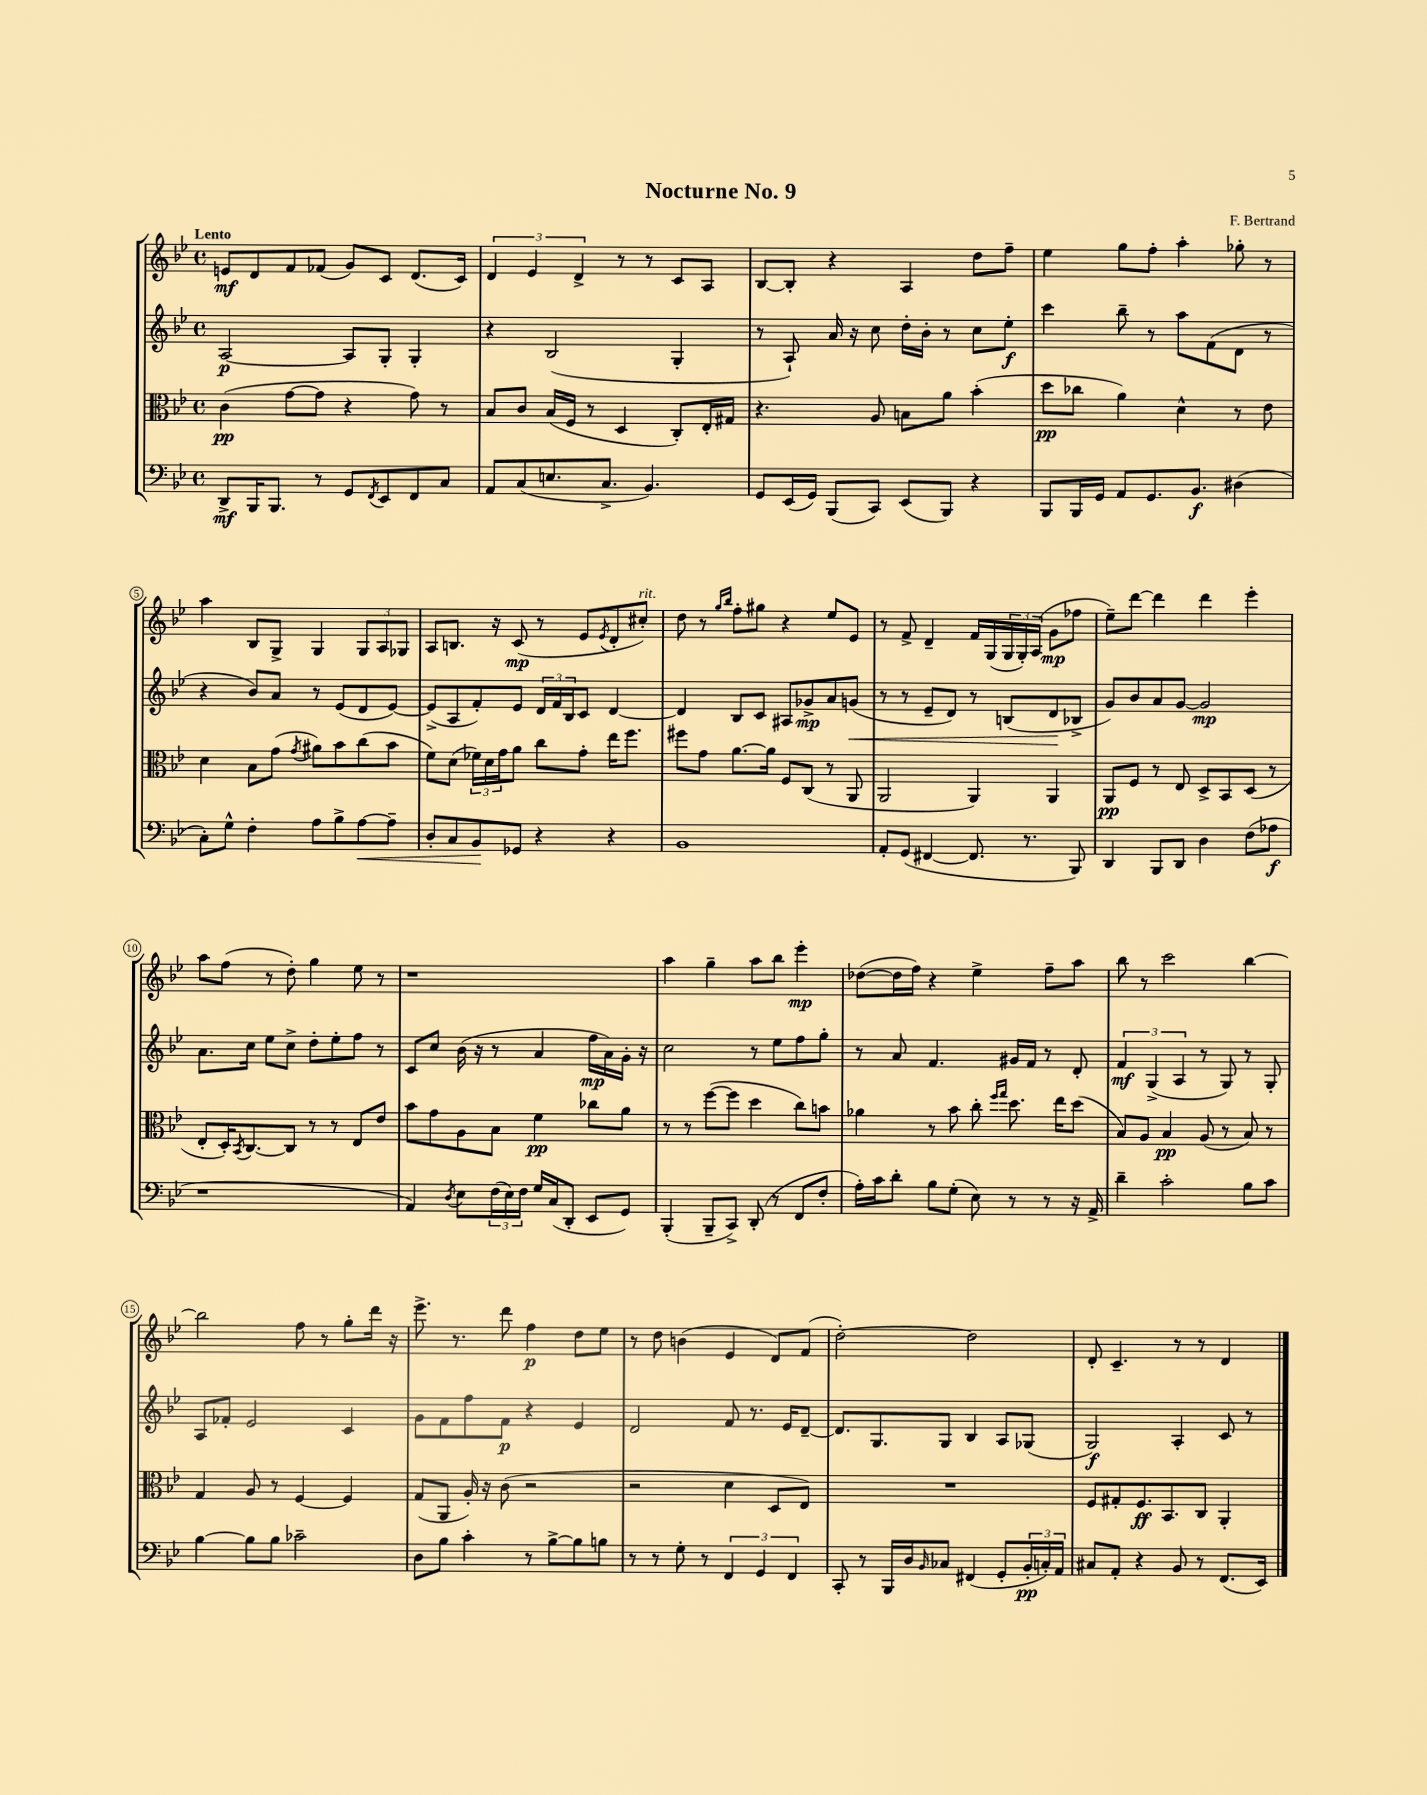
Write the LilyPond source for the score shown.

\header { title = "Nocturne No. 9" composer = "F. Bertrand" }
<<
\new StaffGroup <<
\new Staff = "s0" {
    \clef treble \key bes \major \defaultTimeSignature \time 4/4 \tempo "Lento"
    e'8\mf d'8 f'8 fes'8( g'8) c'8 d'8.( c'16) |
    \tuplet 3/2 { d'4 ees'4 d'4-> } r8 r8 c'8 a8 |
    bes8~ bes8-. r4 a4 d''8 f''8-- |
    ees''4 g''8 f''8-. a''4-. ges''8-. r8 |
    a''4 bes8 g8-> g4 \tuplet 3/2 { g8 a8 ges8 } |
    a8 b8. r16 c'8\mp( r8 ees'8 \acciaccatura { ees'8 } d'8-. cis''8-.^\markup { \italic "rit." }) |
    d''8 r8 \grace { g''16 bes''16 } f''8-. gis''8 r4 ees''8 ees'8 |
    r8 f'8-> d'4-- f'16 g16( \tuplet 3/2 { g16 g16-.) a16( } g'8\mp fes''8 |
    ees''8--) d'''8~ d'''4 d'''4 ees'''4-. |
    a''8 f''8( r8 d''8-.) g''4 ees''8 r8 |
    r1 |
    a''4 g''4-- a''8 bes''8 ees'''4-.\mp |
    des''8~( des''16 f''16) r4 ees''4-> f''8-- a''8 |
    bes''8 r8 c'''2 bes''4~ |
    bes''2 f''8 r8 g''8-. d'''16 r16 |
    ees'''8.-> r8. d'''8 f''4\p d''8 ees''8 |
    r8 d''8 b'4( ees'4 d'8) f'8( |
    d''2~-.) d''2 |
    d'8-. c'4.-- r8 r8 d'4 \bar "|." |
}
\new Staff = "s1" {
    \clef treble \key bes \major \defaultTimeSignature \time 4/4
    a2~\p a8 g8-. g4-. |
    r4 bes2( g4-. |
    r8 a8-!) a'16 r16 c''8 d''16-. bes'16-. r8 c''8 ees''8-.\f |
    c'''4 bes''8-- r8 a''8 f'8( d'8 r8 |
    r4 bes'8) a'8 r8 ees'8( d'8 ees'8~) |
    ees'8->( a8 f'8-.) ees'8 \tuplet 3/2 { d'16 f'16 bes16 } c'8 d'4~ |
    d'4 bes8 c'8 ais8 ges'8->\mp a'8 g'8\<( |
    r8 r8 ees'8-- d'8) r8 b8( d'8\! bes8-> |
    g'8) bes'8 a'8 g'8~ g'2\mp |
    a'8. c''16 ees''8 c''8-> d''8-. ees''8-. f''8 r8 |
    c'8 c''8 bes'16( r16 r8 a'4 f''16\mp a'16) g'16-. r16 |
    c''2 r8 ees''8 f''8 g''8-. |
    r8 a'8 f'4. gis'16 f'16 r8 d'8-. |
    \tuplet 3/2 { f'4\mf g4->( a4 } r8 g8) r8 g8-. |
    a8 fes'8-. ees'2 c'4 |
    g'8 f'8 f''8 f'8\p r4 ees'4 |
    d'2 f'8 r8. ees'16 d'8~-- |
    d'8. g8. g8 bes4 a8 ges8( |
    g2\f) a4-. c'8 r8 \bar "|." |
}
\new Staff = "s2" {
    \clef alto \key bes \major \defaultTimeSignature \time 4/4
    c'4\pp( g'8~ g'8 r4 g'8) r8 |
    bes8 c'8 bes16( f16 r8 d4 c8-.) ees16-. gis16 |
    r4. a8 b8 a'8 bes'4-.( |
    d''8\pp ces''8 a'4) d'4-^ r8 ees'8 |
    d'4 bes8 g'8( \acciaccatura { g'8 } ais'8) bes'8 c''8( bes'8 |
    f'8) d'8( \tuplet 3/2 { fes'16) d'16 g'16 } a'8 c''8 g'8-. ees''16 f''8. |
    fis''8 g'8 a'8.~ a'16 f8 c8( r8 a,8 |
    a,2 a,4) a,4 |
    a,8\pp f8 r8 ees8 d8-> bes,8 d8( r8 |
    ees8-. d16-.) \acciaccatura { bes,8 } c8.~ c8 r8 r8 ees8 ees'8 |
    bes'8 g'8 a8 bes8 f'4\pp ces''8 a'8 |
    r8 r8 f''8~( f''8 d''4 c''8) b'8 |
    aes'4 r8 bes'8 c''8-. \grace { f''16 g''16 } d''8. ees''16 d''8( |
    bes8) a8 bes4\pp a8( r8 bes8) r8 |
    g4 a8 r8 f4~ f4 |
    g8( a,8 a16-.) r16 c'8( r2 |
    r2 d'4 d8 ees8) |
    R1 |
    f8 gis8-. f8.\ff bes,8. c8 a,4-. \bar "|." |
}
\new Staff = "s3" {
    \clef bass \key bes \major \defaultTimeSignature \time 4/4
    d,8->\mf bes,,16 bes,,8. r8 g,8 \acciaccatura { f,8 } ees,8 f,8 c8 |
    a,8 c8( e8. c8.-> bes,4.) |
    g,8 ees,16( g,16) bes,,8( c,8) ees,8( bes,,8) r4 |
    bes,,8 bes,,16 g,16 a,8 g,8. bes,8.\f dis4( |
    c8-.) g8-^ f4-. a8 bes8-> a8~\< a8-- |
    d8-. c8 bes,8\! ges,8 r4 r4 |
    bes,1 |
    a,8-. g,8( fis,4~ fis,8. r8. bes,,8) |
    d,4 bes,,8 d,8 d4 f8( aes8\f |
    r1 |
    a,4) \acciaccatura { d8 } ees8 \tuplet 3/2 { f16( ees16) f16 } g16 c16( d,8-. ees,8 g,8) |
    bes,,4-.( bes,,8-- c,8->) d,8-.( r8 f,8 f8-. |
    a16-.) c'16 d'8-. bes8 g8-.( ees8) r8 r8 r16 a,16-> |
    d'4-- c'2-. bes8 c'8 |
    bes4~ bes8 bes8 ces'2-- |
    d8 bes8 c'4-. r8 bes8~-> bes8 b8 |
    r8 r8 g8-. r8 \tuplet 3/2 { f,4 g,4 f,4 } |
    c,8-. r8 bes,,16 d16 \grace { bes,16 } ces8 fis,4( g,8-. \tuplet 3/2 { bes,16-.\pp c16-.) a,16 } |
    cis8 a,8-. r4 bes,8 r8 f,8.( ees,16) \bar "|." |
}
>>
>>
\layout { \context { \Score \override BarNumber.stencil = #(make-stencil-circler 0.1 0.3 ly:text-interface::print) } }
